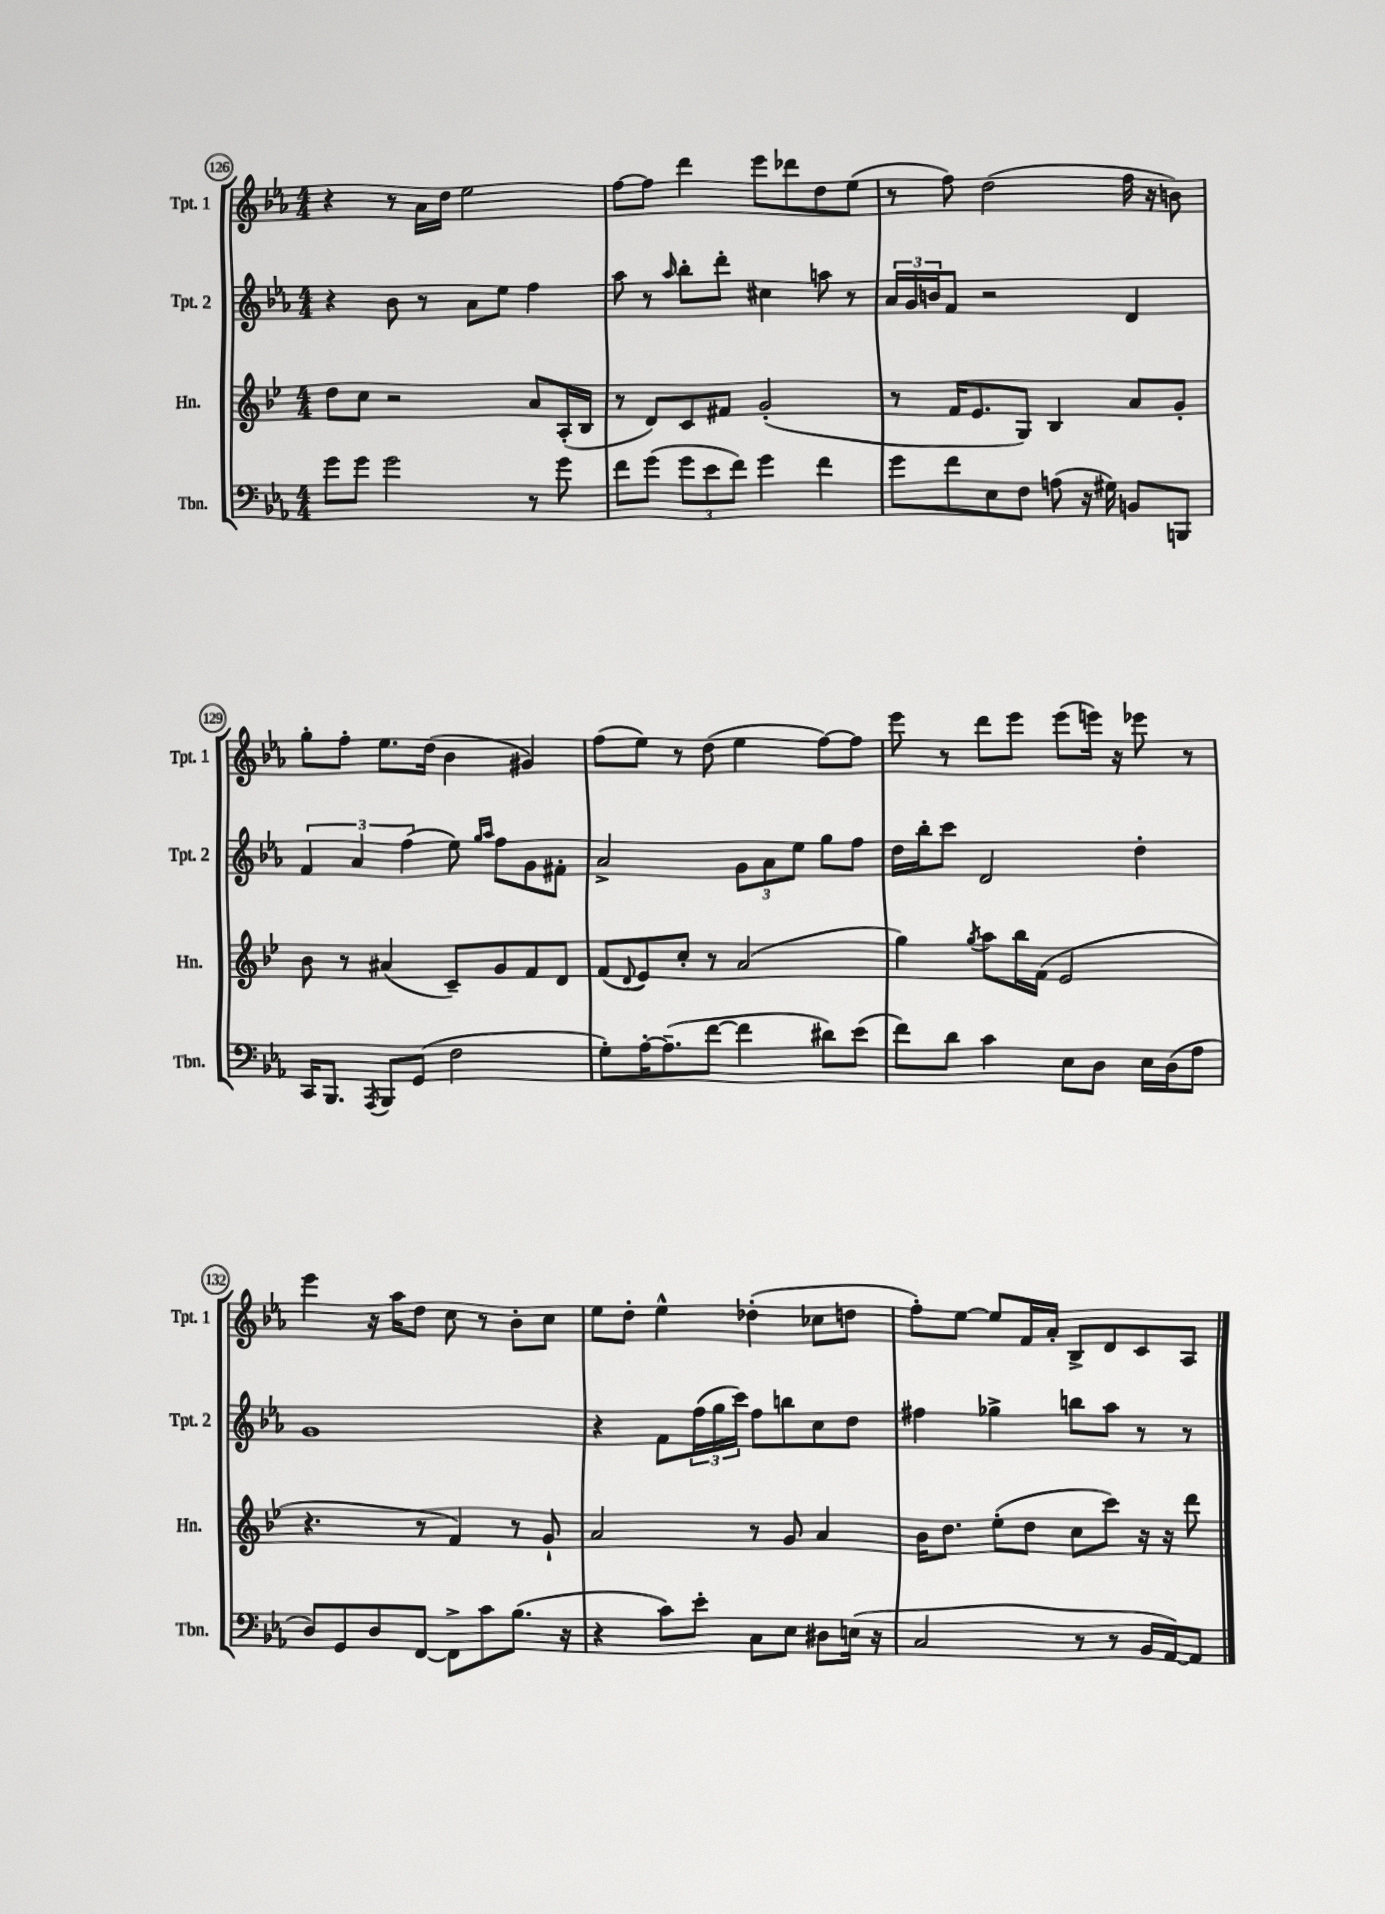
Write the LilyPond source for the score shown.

<<
\new StaffGroup <<
\new Staff = "s0" \with { instrumentName = "Tpt. 1" shortInstrumentName = "Tpt. 1" } {
    \clef treble \key ees \major \numericTimeSignature \time 4/4
    r4 r8 aes'16 d''16 ees''2 |
    f''8~ f''8 d'''4 ees'''8 des'''8 d''8 ees''8( |
    r8 f''8) d''2( f''16 r16 b'8) |
    g''8-. f''8-. ees''8. d''16( bes'4 gis'4) |
    f''8( ees''8) r8 d''8( ees''4 f''8~) f''8 |
    ees'''8 r8 d'''8 ees'''8 ees'''8( e'''16) r16 ees'''8 r8 |
    ees'''4 r16 aes''16 d''8 c''8 r8 bes'8-. c''8 |
    ees''8 d''8-. ees''4-^ des''4-.( ces''8 d''8 |
    f''8-.) ees''8~ ees''8 f'16 aes'16-. bes8-> d'8 c'8 aes8 \bar "|." |
}
\new Staff = "s1" \with { instrumentName = "Tpt. 2" shortInstrumentName = "Tpt. 2" } {
    \clef treble \key ees \major \numericTimeSignature \time 4/4
    r4 bes'8 r8 aes'8 ees''8 f''4 |
    aes''8 r8 \grace { aes''16 } bes''8-. d'''8-. cis''4 a''8 r8 |
    \tuplet 3/2 { aes'16 g'16 b'16 } f'8 r2 d'4 |
    \tuplet 3/2 { f'4 aes'4 f''4( } ees''8) \grace { g''16 aes''16 } f''8 g'8 fis'8-. |
    aes'2-> \tuplet 3/2 { g'8 aes'8 ees''8 } g''8 f''8 |
    d''16 bes''16-. c'''8 d'2 d''4-. |
    g'1 |
    r4 f'8 \tuplet 3/2 { f''16( g''16 c'''16) } f''8 b''8 c''8 d''8 |
    fis''4 ges''4-> b''8 aes''8 r8 r8 \bar "|." |
}
\new Staff = "s2" \with { instrumentName = "Hn." shortInstrumentName = "Hn." } {
    \clef treble \key bes \major \numericTimeSignature \time 4/4
    d''8 c''8 r2 a'8 a16-.( bes16 |
    r8 d'8) c'8 fis'8 g'2-.( |
    r8 f'16 ees'8. g8) bes4 a'8 g'8-. |
    bes'8 r8 ais'4( c'8--) g'8 f'8 d'8 |
    f'8( \appoggiatura { d'8 } ees'8) c''8-. r8 a'2( |
    g''4) \acciaccatura { g''8 } a''8 bes''16 f'16( ees'2 |
    r4. r8 f'4) r8 g'8-! |
    a'2 r8 g'8 a'4 |
    bes'16 d''8. ees''8-.( d''8 c''8 c'''8) r16 r16 d'''8 \bar "|." |
}
\new Staff = "s3" \with { instrumentName = "Tbn." shortInstrumentName = "Tbn." } {
    \clef bass \key ees \major \numericTimeSignature \time 4/4
    g'8 g'8 g'2 r8 g'8 |
    f'8 g'8( \tuplet 3/2 { g'8 ees'8 f'8) } g'4 f'4 |
    g'8 f'8 ees8 f8 a8( r16 gis16) b,8 b,,8 |
    c,16 bes,,8. \acciaccatura { aes,,8 } bes,,8 g,8( f2 |
    g8-.) aes16~-. aes8.--( f'8~ f'4 dis'8) ees'8( |
    f'8) d'8 c'4 ees8 d8 ees16 d16( aes8 |
    d8) g,8 d8 f,8~ f,8-> c'8 bes8.( r16 |
    r4 c'8) ees'8-. c8 ees8 dis8 e16( r16 |
    c2 r8 r8 bes,16 aes,16~) aes,8 \bar "|." |
}
>>
>>
\layout { \context { \Score currentBarNumber = #126 \override BarNumber.stencil = #(make-stencil-circler 0.1 0.3 ly:text-interface::print) } }
